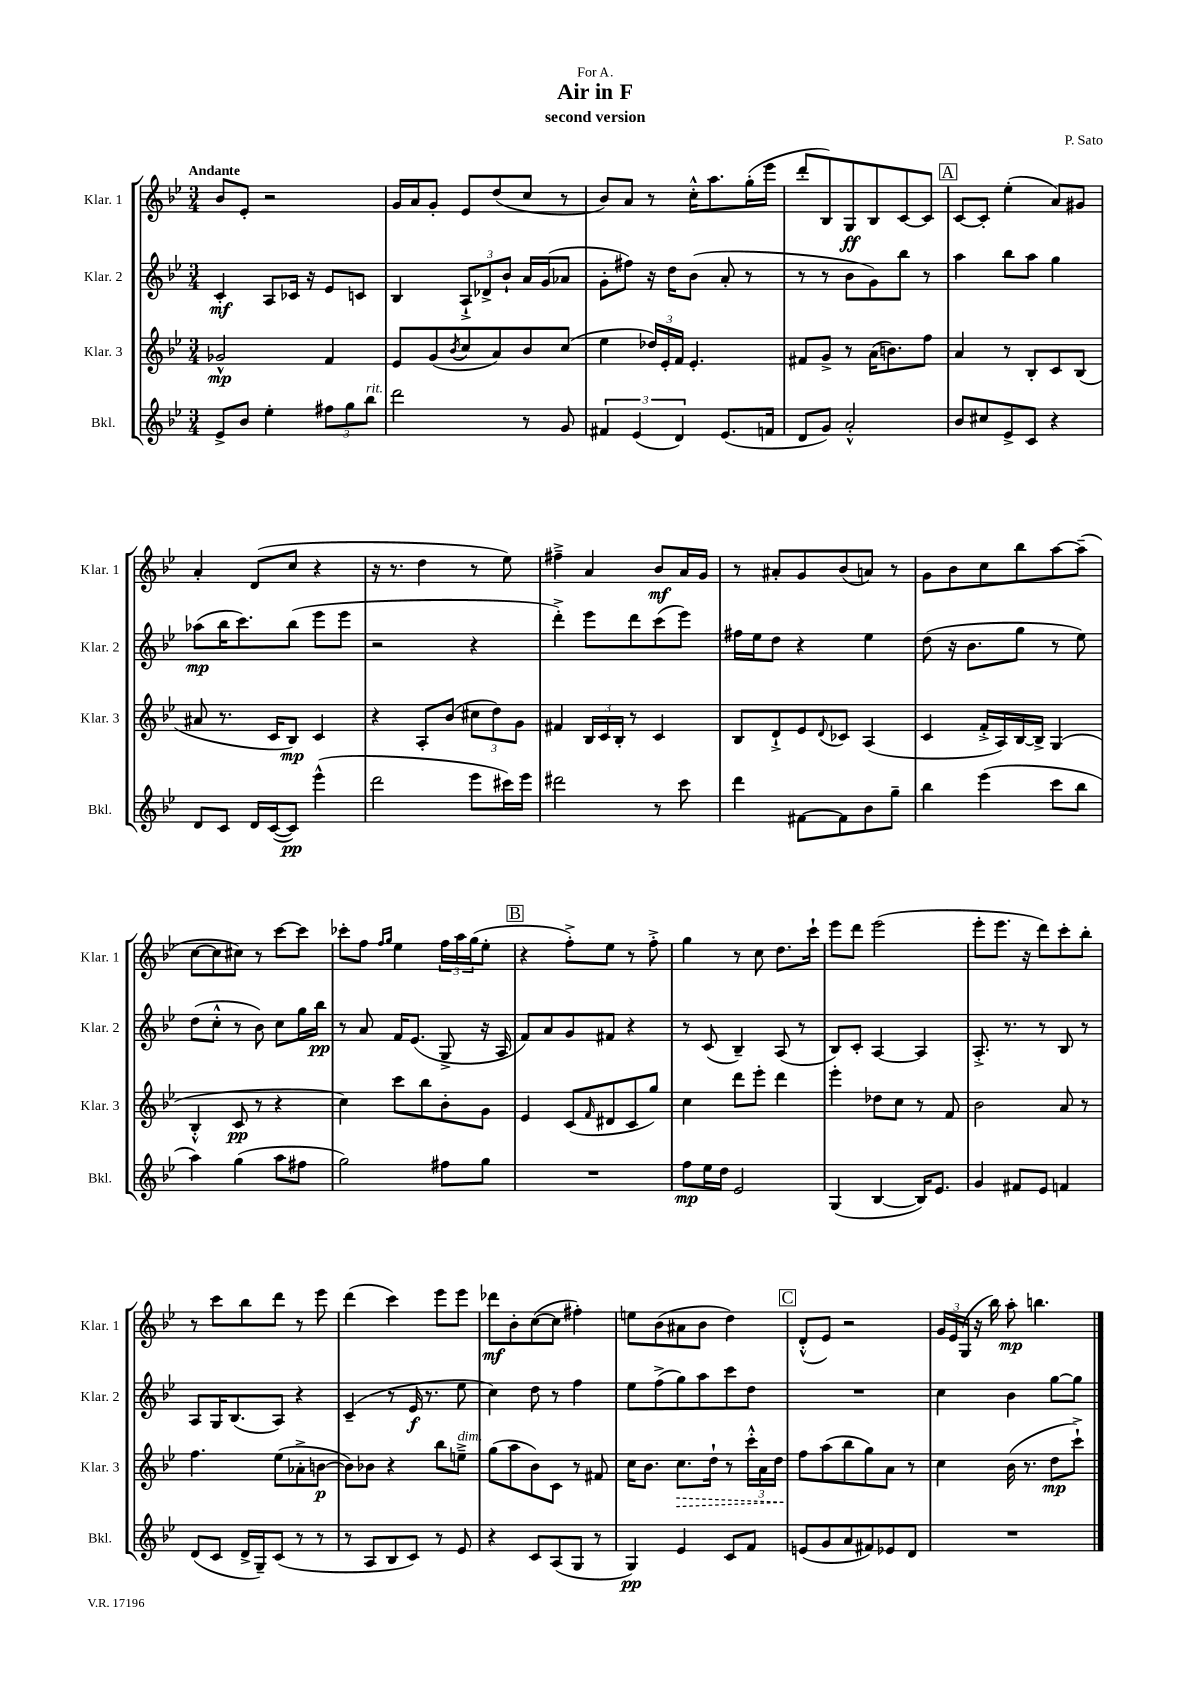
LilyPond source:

\header { title = "Air in F" composer = "P. Sato" subtitle = "second version" dedication = "For A." }
<<
\new StaffGroup <<
\new Staff = "s0" \with { instrumentName = "Klar. 1" shortInstrumentName = "Klar. 1" } {
    \clef treble \key bes \major \numericTimeSignature \time 3/4 \tempo "Andante"
    bes'8 ees'8-. r2 |
    g'16 a'16 g'8-. ees'8 d''8( c''8 r8 |
    bes'8) a'8 r8 c''16-.-^ a''8. g''16-.( ees'''16 |
    d'''8-. bes8) g8\ff bes8 c'8~ c'8 |
    \mark \markup { \box "A" } c'8~ c'8-. ees''4-.( a'8) gis'8 |
    a'4-. d'8( c''8 r4 |
    r16 r8. d''4 r8 ees''8) |
    fis''4---> a'4 bes'8\mf a'16 g'16 |
    r8 ais'8-. g'8 bes'8( a'8) r8 |
    g'8 bes'8 c''8 bes''8 a''8~ a''8--( |
    c''8~ c''8 cis''8) r8 c'''8~ c'''8 |
    ces'''8-. f''8 \grace { f''16 g''16 } ees''4 \tuplet 3/2 { f''16 a''16 g''16( } ees''8-. |
    \mark \markup { \box "B" } r4 f''8-.->) ees''8 r8 f''8-.-> |
    g''4 r8 c''8 d''8. c'''16-! |
    ees'''8 d'''8 ees'''2( |
    ees'''8-. ees'''8. r16 d'''8) c'''8-. bes''8-. |
    r8 c'''8 bes''8 d'''8 r8 ees'''8 |
    d'''4( c'''4) ees'''8 ees'''8 |
    des'''8\mf bes'8-. c''8~( c''8 fis''4-.) |
    e''8 bes'8( ais'8 bes'8 d''4) |
    \mark \markup { \box "C" } d'8-.-^( ees'8) r2 |
    \tuplet 3/2 { g'16 ees'16 g16( } r16 bes''16) a''8-.\mp b''4. \bar "|." |
}
\new Staff = "s1" \with { instrumentName = "Klar. 2" shortInstrumentName = "Klar. 2" } {
    \clef treble \key bes \major \numericTimeSignature \time 3/4
    c'4-.\mf a8 ces'16 r16 ees'8 c'8 |
    bes4 \tuplet 3/2 { a8-!-> des'8-> bes'8-! } a'16 g'16( aes'8 |
    g'8-. fis''8) r16 d''16 bes'8( a'8-. r8 |
    r8 r8 bes'8 g'8) bes''8 r8 |
    \mark \markup { \box "A" } a''4 bes''8 a''8 g''4 |
    aes''8\mp( bes''16 c'''8.) bes''8( ees'''8 ees'''8 |
    r2 r4 |
    d'''4-.->) ees'''8 d'''8 c'''8( ees'''8) |
    fis''16 ees''16 d''8 r4 ees''4 |
    d''8( r16 bes'8. g''8 r8 ees''8) |
    d''8( c''8-.-^ r8 bes'8) c''8 g''16 bes''16\pp |
    r8 a'8 f'16 ees'8.( g8-> r16 a16 |
    \mark \markup { \box "B" } f'8) a'8 g'8 fis'8 r4 |
    r8 c'8( bes4--) a8( r8 |
    bes8) c'8-. a4~ a4 |
    a8.-.-> r8. r8 bes8 r8 |
    a8 g16 bes8.( a8) r4 |
    c'4--( r8 ees'16\f r8. ees''8 |
    c''4) d''8 r8 f''4 |
    ees''8 f''8->( g''8) a''8 c'''8 d''8 |
    \mark \markup { \box "C" } R2. |
    c''4 bes'4 g''8~ g''8 \bar "|." |
}
\new Staff = "s2" \with { instrumentName = "Klar. 3" shortInstrumentName = "Klar. 3" } {
    \clef treble \key bes \major \numericTimeSignature \time 3/4
    ges'2-^\mp f'4 |
    ees'8 g'8( \acciaccatura { bes'8 } c''8 a'8) bes'8 c''8( |
    ees''4 \tuplet 3/2 { des''16) ees'16-. f'16 } ees'4.-. |
    fis'8 g'8-> r8 a'16( b'8.) f''8 |
    \mark \markup { \box "A" } a'4 r8 bes8-. c'8 bes8( |
    ais'8 r8. c'16 bes8\mp) c'4 |
    r4 a8-. bes'8( \tuplet 3/2 { cis''8 d''8) g'8 } |
    fis'4 \tuplet 3/2 { bes16 c'16 bes16-. } r8 c'4 |
    bes8 d'8-!-> ees'8 \appoggiatura { d'8 } ces'8 a4( |
    c'4 f'16-.-> a16) bes16~ bes16-> g4( |
    bes4-.-^ c'8\pp r8 r4 |
    c''4) c'''8 bes''8 bes'8-. g'8 |
    \mark \markup { \box "B" } ees'4 c'8( \grace { f'16 } dis'8 c'8 g''8) |
    c''4 d'''8 ees'''8-. d'''4 |
    ees'''4-. des''8 c''8 r8 f'8 |
    bes'2 a'8 r8 |
    f''4. ees''8( aes'8-.-> b'8~\p |
    b'8) bes'8 r4 bes''8 e''8--->^\markup { \italic "dim." } |
    g''8( a''8 bes'8) c'8 r8 fis'8 |
    c''16 bes'8. \once \override Hairpin.style = #'dashed-line c''8.\> d''16-! r8 \tuplet 3/2 { c'''16-.-^ a'16 d''16\! } |
    \mark \markup { \box "C" } f''8 a''8( bes''8 g''8) a'8 r8 |
    c''4 bes'16( r8. d''8\mp c'''8-!->) \bar "|." |
}
\new Staff = "s3" \with { instrumentName = "Bkl." shortInstrumentName = "Bkl." } {
    \clef treble \key bes \major \numericTimeSignature \time 3/4
    ees'8-> bes'8 ees''4-. \tuplet 3/2 { fis''8 g''8 bes''8^\markup { \italic "rit." } } |
    d'''2 r8 g'8 |
    \tuplet 3/2 { fis'4 ees'4( d'4) } ees'8.( f'16 |
    d'8 g'8) a'2-.-^ |
    \mark \markup { \box "A" } bes'8 cis''8 ees'8-> c'8 r4 |
    d'8 c'8 d'16 c'16~( c'8\pp) ees'''4-^( |
    d'''2 ees'''8 cis'''16) ees'''16 |
    dis'''2 r8 c'''8 |
    d'''4 fis'8~ fis'8 bes'8 g''8-- |
    bes''4 ees'''4( c'''8 bes''8 |
    a''4) g''4( a''8 fis''8 |
    g''2) fis''8 g''8 |
    \mark \markup { \box "B" } R2. |
    f''8\mp ees''16 d''16 ees'2 |
    g4( bes4~ bes16) ees'8. |
    g'4 fis'8 ees'8 f'4 |
    d'8( c'8 d'16-> g16--) c'8( r8 r8 |
    r8 a8 bes8 c'8) r8 ees'8 |
    r4 c'8 a8( g8 r8 |
    g4\pp) ees'4 c'8 f'8 |
    \mark \markup { \box "C" } e'8( g'8 a'8 fis'8) ees'8 d'8 |
    R2. \bar "|." |
}
>>
>>
\layout { \context { \Score \remove "Bar_number_engraver" } }
